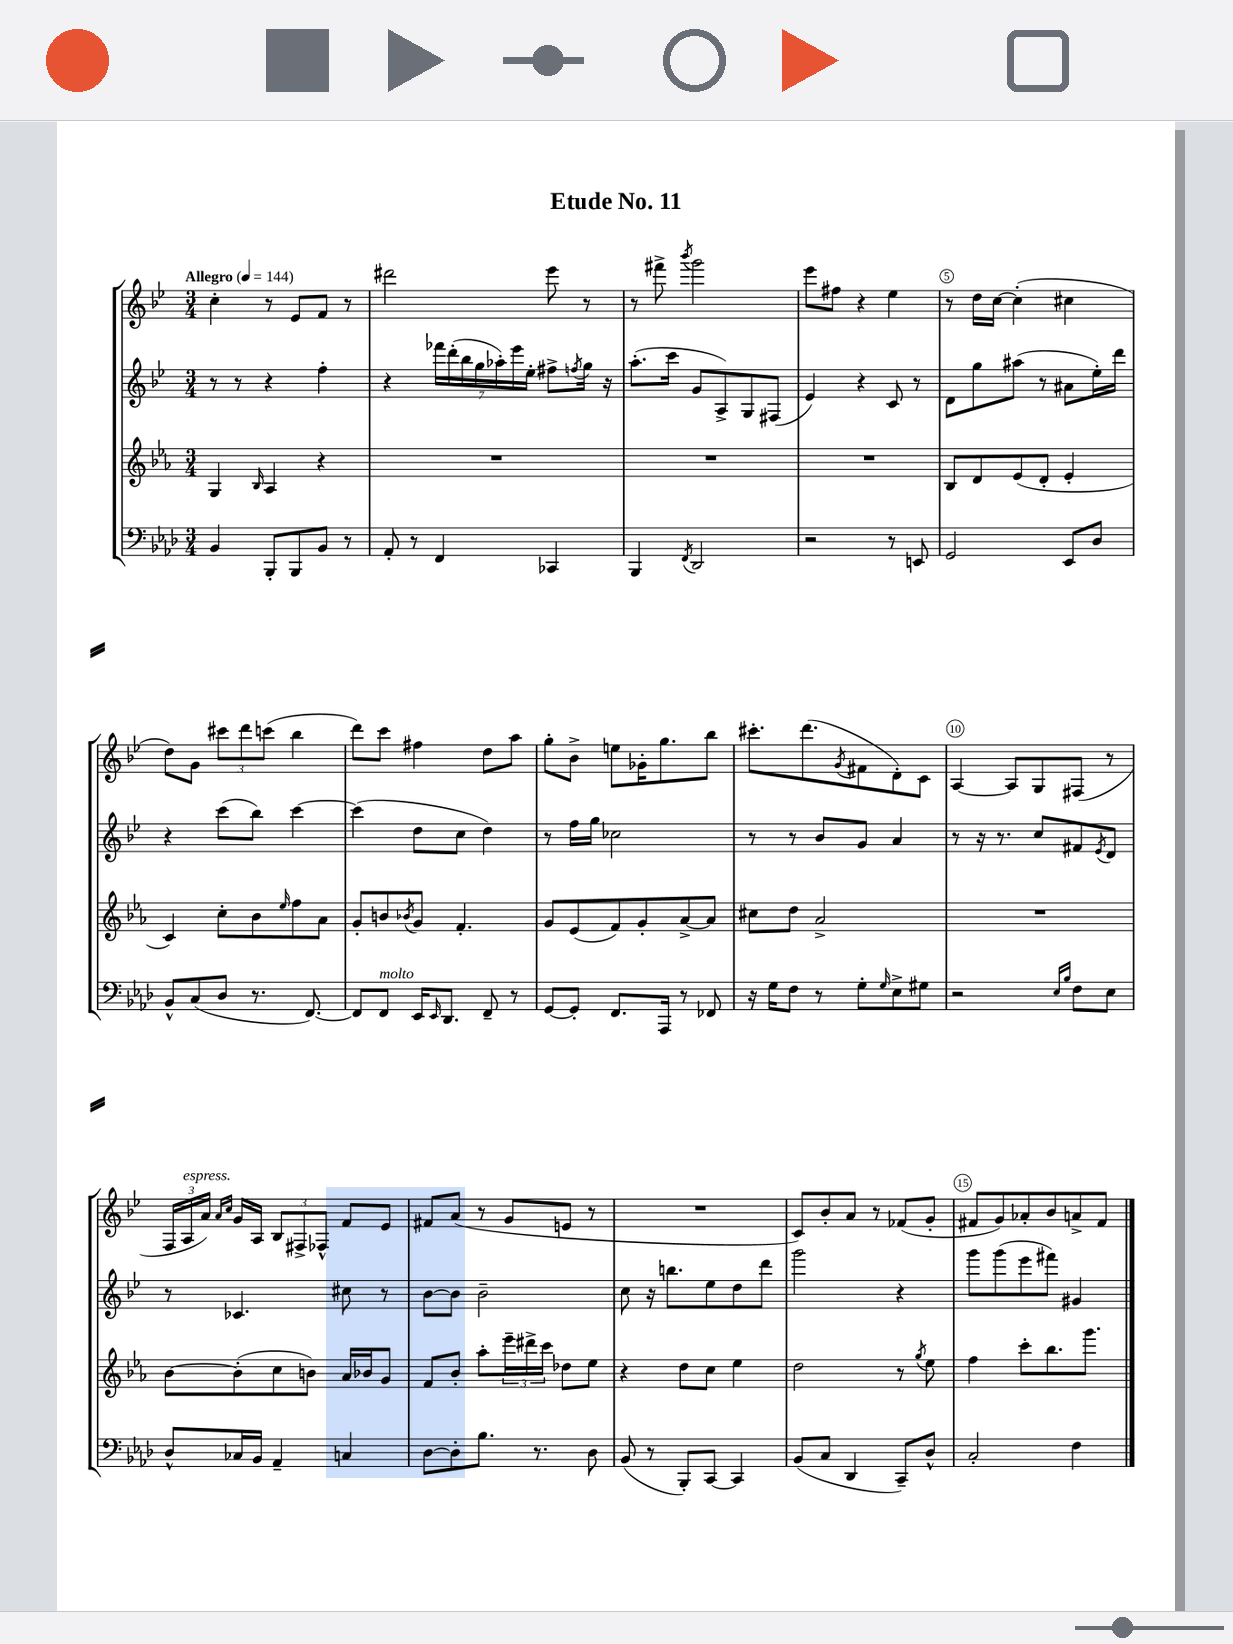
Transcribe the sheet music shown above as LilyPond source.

\header { title = "Etude No. 11" }
<<
\new StaffGroup <<
\new Staff = "s0" {
    \clef treble \key bes \major \numericTimeSignature \time 3/4 \tempo "Allegro" 4 = 144
    c''4-. r8 ees'8 f'8 r8 |
    dis'''2 ees'''8 r8 |
    r8 fis'''8-> \acciaccatura { bes'''8 } g'''2 |
    ees'''8 fis''8 r4 ees''4 |
    r8 d''16 c''16~ c''4-.( cis''4 |
    d''8) g'8 \tuplet 3/2 { cis'''8 d'''8 c'''8( } bes''4 |
    d'''8) c'''8 fis''4 d''8 a''8 |
    g''8-. bes'8-> e''8 ges'16-. g''8. bes''8 |
    cis'''8.-. d'''8.( \acciaccatura { g'8 } fis'8 d'8-.) c'8 |
    a4~ a8 g8 fis8( r8 |
    \tuplet 3/2 { f16 a16^\markup { \italic "espress." } a'16) } \grace { a'16 c''16 } g'16 a16 \tuplet 3/2 { bes8 fis8-> fes8-^ } f'8 ees'8 |
    fis'8 a'8( r8 g'8 e'8 r8 |
    R2. |
    c'8) bes'8-. a'8 r8 fes'8( g'8-. |
    fis'8 g'8) aes'8-. bes'8 a'8-> fis'8 \bar "|." |
}
\new Staff = "s1" {
    \clef treble \key bes \major \numericTimeSignature \time 3/4
    r8 r8 r4 f''4-. |
    r4 \tuplet 7/4 { fes'''16 d'''16-.( bes''16 g''16 aes''16-.) ees'''16 ees''16-. } fis''8-> \acciaccatura { f''8 } g''16 r16 |
    a''8.-.( c'''16 g'8 a8->) g8 fis8( |
    ees'4) r4 c'8 r8 |
    d'8 g''8 ais''8( r8 ais'8 ees''16-.) d'''16 |
    r4 c'''8( bes''8) c'''4~ |
    c'''4( d''8 c''8 d''4) |
    r8 f''16 g''16 ces''2 |
    r8 r8 bes'8 g'8 a'4 |
    r8 r16 r8. c''8 fis'8 \acciaccatura { ees'8 } d'8 |
    r8 ces'4. cis''8 r8 |
    bes'8~ bes'8 bes'2-- |
    c''8 r16 b''8. ees''8 d''8 d'''8 |
    g'''2 r4 |
    g'''8 g'''8( ees'''8 fis'''8) gis'4 \bar "|." |
}
\new Staff = "s2" {
    \clef treble \key ees \major \numericTimeSignature \time 3/4
    g4 \grace { bes16 } aes4 r4 |
    R2. |
    R2. |
    R2. |
    bes8 d'8 ees'8( d'8-. ees'4-. |
    c'4) c''8-. bes'8 \grace { ees''16 } f''8 aes'8 |
    g'8-. b'8 \acciaccatura { bes'8 } g'8 f'4.-. |
    g'8 ees'8( f'8) g'8-. aes'8~-> aes'8 |
    cis''8 d''8 aes'2-> |
    R2. |
    bes'8~ bes'8-.( c''8 b'8) aes'16 bes'16 g'8 |
    f'8 bes'8-. aes''8-. \tuplet 3/2 { ees'''16-- dis'''16-> c'''16 } des''8 ees''8 |
    r4 d''8 c''8 ees''4 |
    d''2 r8 \acciaccatura { g''8 } ees''8 |
    f''4 c'''8-. bes''8. g'''8. \bar "|." |
}
\new Staff = "s3" {
    \clef bass \key aes \major \numericTimeSignature \time 3/4
    bes,4 bes,,8-. bes,,8 bes,8 r8 |
    aes,8-. r8 f,4 ces,4 |
    bes,,4 \acciaccatura { f,8 } des,2 |
    r2 r8 e,8 |
    g,2 ees,8 des8 |
    bes,8-^ c8( des8 r8. f,8.~) |
    f,8 f,8^\markup { \italic "molto" } ees,16 \grace { ees,16 } des,8. f,8-- r8 |
    g,8~ g,8-. f,8. aes,,16 r8 fes,8 |
    r16 g16 f8 r8 g8-. \grace { g16 } ees8-> gis8 |
    r2 \grace { ees16 bes16 } f8 ees8 |
    des8-^ ces16 bes,16 aes,4-- c4 |
    des8~ des8-. bes8. r8. des8 |
    bes,8( r8 bes,,8-.) c,8~ c,4 |
    bes,8( c8 des,4 c,8--) des8-^ |
    c2-. f4 \bar "|." |
}
>>
>>
\layout { \context { \Score \override BarNumber.break-visibility = ##(#f #t #t) barNumberVisibility = #(every-nth-bar-number-visible 5) \override BarNumber.stencil = #(make-stencil-circler 0.1 0.3 ly:text-interface::print) } }
